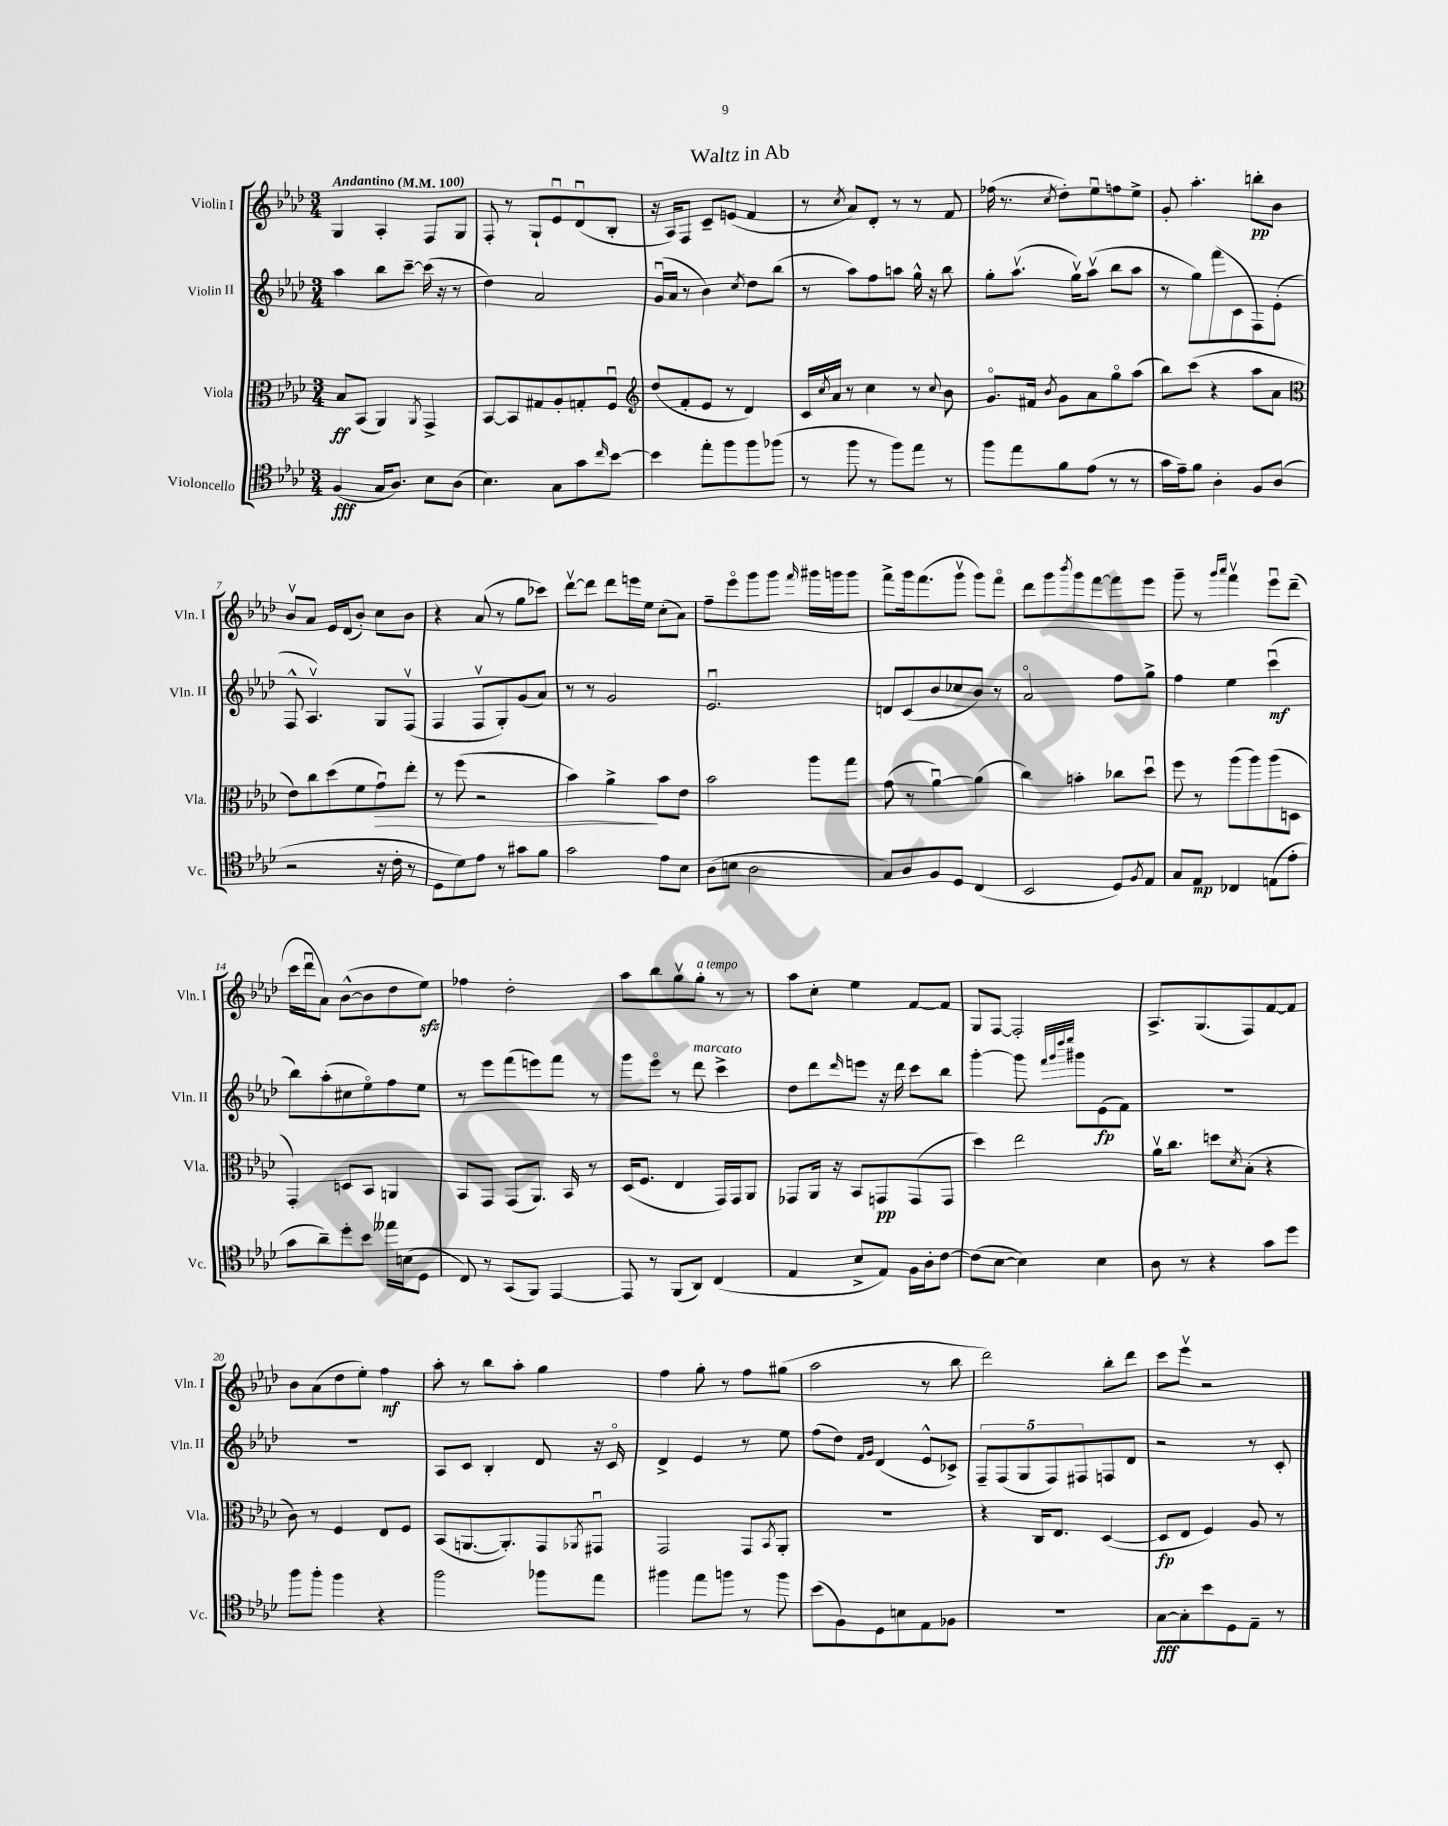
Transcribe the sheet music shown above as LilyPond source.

\header { title = "Waltz in Ab" }
<<
\new StaffGroup <<
\new Staff = "s0" \with { instrumentName = "Violin I" shortInstrumentName = "Vln. I" } {
    \clef treble \key aes \major \numericTimeSignature \time 3/4 \tempo "Andantino" 4 = 100
    g4 aes4-. f8 g8 |
    f8-. r8 g8-! ees'8\downbow des'8\downbow( bes8-. |
    r16 aes16) f8 c'8-- e'8( f'4 |
    r8 \acciaccatura { c''8 } aes'8) des'8-. r8 r8 f'8 |
    fes''16( r8. \acciaccatura { c''8 } des''8-.) ees''8\downbow f''8 ees''8-> |
    g'8-. aes''4.-. b''8-.\pp bes'8 |
    bes'8\upbow aes'8 ees'16 des'16( bes'8-.) c''8 bes'8 |
    r4 aes'8( r8 g''8 ces'''8) |
    des'''8~\upbow des'''8 des'''8 e'''16 ees''16 c''8-.( aes'8) |
    f''8-- ees'''8\flageolet g'''8 g'''8 \grace { f'''16 } gis'''16 g'''16 g'''8 |
    f'''8-> g'''16 f'''8.( g'''8\upbow g'''8) f'''8\flageolet |
    des'''8 g'''8 \acciaccatura { bes'''8 } g'''8 f'''8~ f'''8 ees'''8 |
    g'''8-- r8 \grace { g'''16 aes'''16 } f'''4\upbow ees'''8\downbow des'''8--( |
    c'''16 des'''16\downbow aes'8) bes'8~-^( bes'8 des''8 ees''8\sfz) |
    fes''4 des''2-. |
    aes''8 bes''8 g''8\upbow g''8-.^\markup { \italic "a tempo" } r8 r8 |
    aes''8 c''8-. ees''4 f'8~ f'8 |
    g8 f8~ f2-. |
    aes8.-> g8.( f8) f'8~ f'8 |
    bes'8 aes'8( des''8 ees''8-.) f''4\mf |
    aes''8-. r8 bes''8 aes''8-. g''4 |
    f''4 g''8-. r8 f''8 gis''8( |
    aes''2 r8 bes''8 |
    des'''2) bes''8-. des'''8 |
    c'''8 ees'''8\upbow r2 \bar "|." |
}
\new Staff = "s1" \with { instrumentName = "Violin II" shortInstrumentName = "Vln. II" } {
    \clef treble \key aes \major \numericTimeSignature \time 3/4
    aes''4 bes''8 c'''8~-- c'''16( r16 r8 |
    des''4) aes'2 |
    g'16\downbow( aes'16 r8 bes'4) \acciaccatura { c''8 } des''8 bes''8( |
    r8 aes''8) f''8 a''8 g''16-^ r16 bes''8 |
    g''8-. aes''8.\upbow( g''16\upbow) aes''8\upbow( bes''8 aes''8 |
    r8 g''8) f'''8( c'8 f8) ees'8-.( |
    f8-^ aes4.\upbow) g8 f8\upbow( |
    f4 f8\upbow g8-.) g'8( aes'8) |
    r8 r8 g'2 |
    ees'2.\downbow |
    d'8 c'8( bes'8 ces''8 bes'8) r8 |
    aes'2\flageolet f''8 g''8-> |
    f''4 ees''4 c'''4\downbow\mf( |
    bes''8) aes''8-.( cis''8 ees''8\flageolet) f''8 ees''8 |
    r8 ees'''8 f'''8( e'''8) f'''8 r8 |
    g'''8 ees'''8\flageolet r8 des'''8^\markup { \italic "marcato" } c'''4-> |
    des''8 des'''8 \grace { des'''16 } e'''8 r16 des'''16 c'''8 bes''8 |
    g'''4~-. g'''8 \grace { f'''32 g'''32 des''''32 ees''''32 } gis'''8 ees'8\fp( f'8) |
    R2. |
    R2. |
    aes8 c'8 bes4-. des'8 r16 c'16\flageolet |
    des'4-> ees'4 r8 ees''8 |
    f''8( des''8) \grace { f'16 g'16 } des'4( ees'8-^ ces'8->) |
    \tuplet 5/4 { f8-- f8( g8 f8) fis8 } f8 des'8 |
    r2 r8 c'8-. \bar "|." |
}
\new Staff = "s2" \with { instrumentName = "Viola" shortInstrumentName = "Vla." } {
    \clef alto \key aes \major \numericTimeSignature \time 3/4
    bes8\ff bes,8( aes,4) \acciaccatura { aes,8 } g,4-> |
    bes,8~ bes,8 gis8 aes8-. g8-. f8\downbow |
    \clef treble des''8( f'8-. ees'8 r8 des'4) |
    c'16 \acciaccatura { c''8 } aes'16\flageolet r8 c''4 r8 \appoggiatura { c''8 } bes'8 |
    g'8.\flageolet fis'16 \acciaccatura { bes'8 } g'8 aes'8 g''8\flageolet aes''8( |
    bes''8) c'''8( r4 aes''8 aes'8 |
    \clef alto ees'8) c''8 des''8( f'8 g'8\downbow\>) ees''8-. |
    r8 f''8( r2 |
    bes'4) aes'4->\! bes'8 ees'8 |
    bes'2 aes''8 g''8 |
    g'8( r8 aes'4~\downbow) aes'4( |
    c''4) b'4-. ces''8 des''8\downbow |
    f''8 r8 aes''8( aes''8) aes''8( d8 |
    g,4-.) d8 bes,8 a,4 |
    bes,8 g,8 g,8( aes,8.) bes,16 r8 |
    des16( f8. ees4 g,16) g,16 aes,8 |
    ges,8 aes,16 r16 bes,8 g,8\pp g,8( g,8 |
    des''4) ees''2 |
    aes'16\upbow c''8. d''8 \acciaccatura { des'8 } bes8-.( r4 |
    c'8) r8 f4 ees8 f8 |
    bes,8( a,8.~ a,8.-.) g,8 \acciaccatura { aes,8 } gis,8\downbow |
    g,2 g,8 \acciaccatura { bes,8 } aes,8-. |
    R2. |
    r4 c16 ees8. des4~( |
    des8\fp ees8 f4) aes8 r8 \bar "|." |
}
\new Staff = "s3" \with { instrumentName = "Violoncello" shortInstrumentName = "Vc." } {
    \clef tenor \key aes \major \numericTimeSignature \time 3/4
    f4\fff( g16 aes8.) bes8 aes8( |
    bes4.) g8 g'8 \grace { c''16 } bes'8~ |
    bes'4 ees''8-. f''8 f''8 fes''8( |
    r8 f''8 r8 f''8) ees''8 r8 |
    f''8 ees''8 f'8 ees'8( r8 r8 |
    g'16 ees'16--) f'8 aes4-. f8 aes8( |
    r2 r16 c'16-. r8 |
    des8 des'8) ees'8 r8 gis'8 f'8 |
    g'2 ees'8 bes8 |
    aes8( b8 aes2 |
    g8) aes8 f8 des8 c4( |
    bes,2 des8) \acciaccatura { f8 } ees8 |
    g8 ees8\mp ces4 e8( ees'8-. |
    g'8 aes'8--) des''8-. bes'8 eeses''16 b16( des8 |
    c8) r8 g,8( f,8) ees,4~ |
    ees,8 r8 f,8( aes,8) c4( |
    ees4 bes8-> ees8) f16 aes16-. c'8~ |
    c'8( bes8~ bes4) bes4 |
    aes8 r8 r4 g'8 des''8 |
    f''8 f''8-. f''4 r4 |
    f''2 fes''8 ees''8 |
    fis''4 ees''8 f''8 r8 f''8 |
    bes'8( f8) des8 b8 ees8 fes8 |
    R2. |
    g8~\fff g8-. bes'8 des8 ees8-- r8 \bar "|." |
}
>>
>>
